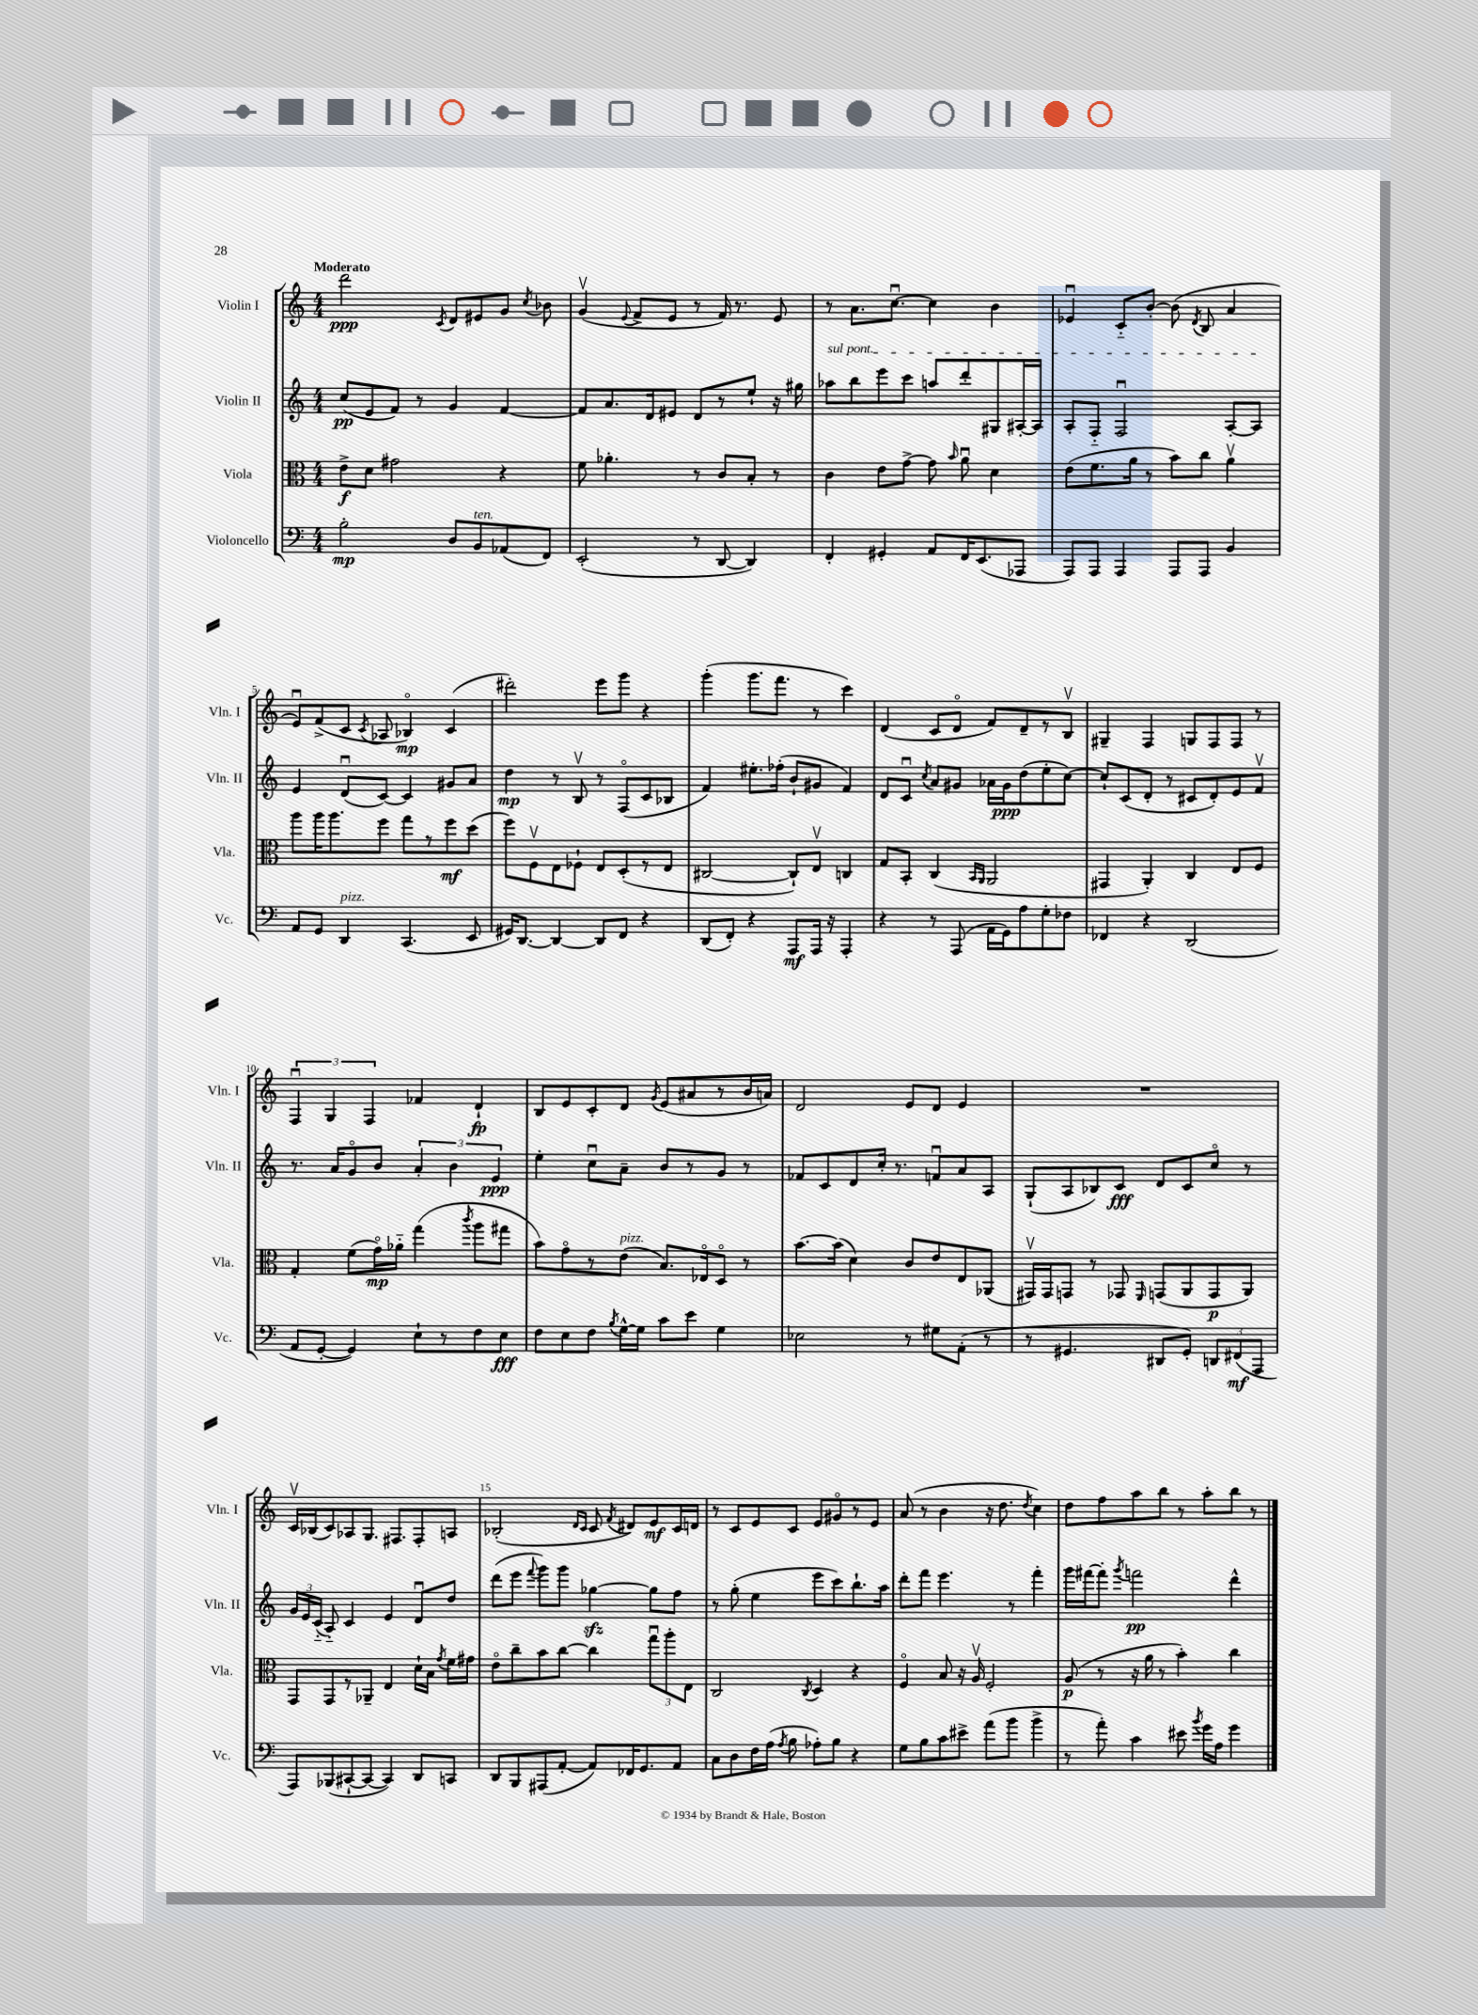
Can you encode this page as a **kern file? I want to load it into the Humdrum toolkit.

**kern	**kern	**kern	**kern
*staff4	*staff3	*staff2	*staff1
*clefF4	*clefC3	*clefG2	*clefG2
*k[]	*k[]	*k[]	*k[]
*M4/4	*M4/4	*M4/4	*M4/4
2B'	8e^	(8cc	2ddd
.	8d	8e	.
.	2g#	8f)	.
.	.	8r	.
.	.	.	8qc
8D	.	4g	8d
8BB	.	.	8e#
(8AA-	4r	[4f	8g
.	.	.	8qcc
8FF)	.	.	8b-
=	=	=	=
(2EE'	8f	8f]	(4gv
.	4.a-'	8.a	.
.	.	.	8qqe
.	.	.	8f^
.	.	16d	.
.	.	8e#	8e
8r	8r	8d	8r
[8DD	8c	8r	16f)
.	.	.	8.r
4DD])	8B'	8ee`	.
.	8r	16r	8e
.	.	16gg#	.
=	=	=	=
4FF'	4c	8aa-	8r
.	.	8bb	8.a
4GG#'	8e	8eee	.
.	.	.	[8.ccu
.	[8g^	8ccc	.
8AA	8g]	8aa	4cc]
.	16qqb	.	.
16FF	8au	8ddd'	.
(8.EE	.	.	.
.	4d	8G#	4b
8AAA-	.	[16A#'	.
.	.	16A#]	.
=	=	=	=
8AAA)	(8e	8A'	4e-u
8AAA	8.f	8F'~	.
4AAA	.	2Fu	8c'~
.	16a	.	.
.	8r	.	[8b'
8AAA	8b)	.	(8b]
.	.	.	8qd
8AAA	8cc	.	8B
4BB	4av	[8A'	4a
.	.	8A]	.
=	=	=	=
8AA	8aa	4e	8eu)
8GG	16aa	.	(8f^
.	8.aa	.	.
4DD	.	(8du	8c
.	.	.	8qc
.	8ff	[8c)	8A-
(4.CC	8gg	4c]	4B-o)
.	8r	.	.
.	8ff	8g#	(4c
8EE	(8dd	8a	.
=	=	=	=
16GG#)	8ff)	4dd	2ddd#')
[8.DD	.	.	.
.	8Fv	.	.
4DD_	8E	8r	.
.	8F-`	8Bv	.
8DD]	8E	8r	8eee
8FF	(8D'	(8Fo	8ggg
4r	8r	8c	4r
.	8E	8B-	.
=	=	=	=
(8DD	[2C#	4f)	(4ggg'
8FF')	.	.	.
4r	.	8.ee#'	8.ggg
.	.	(16ff-'	8.fff
8AAA	8C#`])	8b`	.
16AAA	8Ev	8g#	8r
16r	.	.	.
4AAA'	4C	4f)	4ccc)
=	=	=	=
4r	8G	8d	(4d
.	8BB'	8cu	.
.	.	8qcc	.
8r	(4C	8a	8c
(8AAA	.	8g#	8do
.	16qqBB	.	.
.	16qqAA	.	.
16AA	2AA	16a-	8f)
16GG)	.	16g#	.
8A	.	(8dd	8d~
8G'	.	8ee'	8r
8F-	.	[8cc)	8Bv
=	=	=	=
4FF-	4GG#	8cc`]	4G#~
.	.	(8c	.
4r	4AA')	8d'	4F
.	.	8r	.
(2DD	4C	8c#	8G
.	.	8d')	8F
.	8E	8e	8F
.	8F	8fv	8r
=	=	=	=
8AA	4G'	8.r	6Fu
[8GG'	.	.	.
.	.	.	6G
.	.	16a	.
4GG])	(8f	8go	.
.	.	.	6F
.	16go)	8b	.
.	16a-'~	.	.
8E`	(4gg	6a'	4f-
8r	.	.	.
.	.	6b	.
.	8qccc	.	.
8F	8aa	.	4d`
.	.	6e	.
8E	8gg#	.	.
=	=	=	=
8F	8b)	4ee'	8B
8E	8go	.	8e
8F	8r	8ccu	8c'
8qB	.	.	.
[16G^^	(8e	8a~	8d
16G]	.	.	.
.	.	.	8qg
8c	8.B)	8b	(8e
8e	.	8r	8a#
.	16E-o	.	.
4G	8Do	8g	8r
.	8r	8r	16b
.	.	.	16a)
=	=	=	=
2E-	[8.b	8f-	2d
.	.	8c	.
.	(16b]	.	.
.	4d)	8d	.
.	.	16cc'	.
.	.	8.r	.
8r	8c	.	8e
8G#	8e	8fu	8d
(8AA'	8E	8a	4e
8r	(8AA-	8A	.
=	=	=	=
8r	16GG#v)	(8G`	1r
.	16GG#	.	.
4.GG#	8GG	8A	.
.	8r	8B-)	.
.	8GG-	8c	.
.	16qqFF	.	.
8DD#	(8GG	8d	.
8GG#')	8AA	8c	.
12DD	8GG	8cco	.
(12FF#	.	.	.
.	8AA)	8r	.
12AAA	.	.	.
=	=	=	=
8AAA)	8GG	24g	16cv
.	.	24e	.
.	.	.	(16B-
.	.	(24c'~	.
(8BBB-	8GG	8A'~)	8c)
[8CC#`	8r	4c	8A-
8CC#_	8AA-~	.	8.G
4CC#])	4E	4e	.
.	.	.	8.F#
8DD	16d`	8du	8F#'
.	16B	.	.
.	8qg	.	.
8CC	16f	8dd	8A
.	16g#	.	.
=	=	=	=
8DD	8eo	(8ddd	(2B-'
8BBB	8cc~	8eee	.
.	.	8qqfff	.
(8AAA#	8b	8ggg)	.
[8AA'	[8cc	8ggg	.
.	.	.	16qqd
.	.	.	16qqc
8AA])	4cc]	[4gg-	8c
.	.	.	8qf
16FF-	.	.	8d#)
8.GG	.	.	.
.	12ggu	8gg-]	8e
.	12aa'	.	.
8AA	.	8ff	16c
.	12E	.	.
.	.	.	16d
=	=	=	=
8C	2C	8r	8r
8D	.	(8gg'	8c
16F	.	4ee	8e
(16A	.	.	.
8qA	.	.	.
8B	.	.	8c
.	8qC	.	.
8A-')	4D	8eee	8e
8B	.	8ccc)	8g#o
4r	4r	8.bb`	8r
.	.	.	8e
.	.	16aa	.
=	=	=	=
8G	4Fo	8ddd'	(8a
8B	.	8fff	8r
8c	8B	4.eee	4b
8e#^	16r	.	.
.	16Av	.	.
(8a	2F'	.	16r
.	.	.	8.dd
8b	.	8r	.
.	.	.	8qdd
4b^	.	4fff'	4cc)
=	=	=	=
8r	(8A	16ggg	8dd
.	.	[16fff#	.
8a')	8r	8fff#']	8ff
.	.	8qggg	.
4c	16r	2fff	8aa
.	16a	.	.
.	8r	.	8bb
8e#	4b')	.	8r
8qb	.	.	.
16g	.	.	8aa'
16A	.	.	.
4g	4cc	4ddd^^	8bb
.	.	.	8r
==	==	==	==
*-	*-	*-	*-
